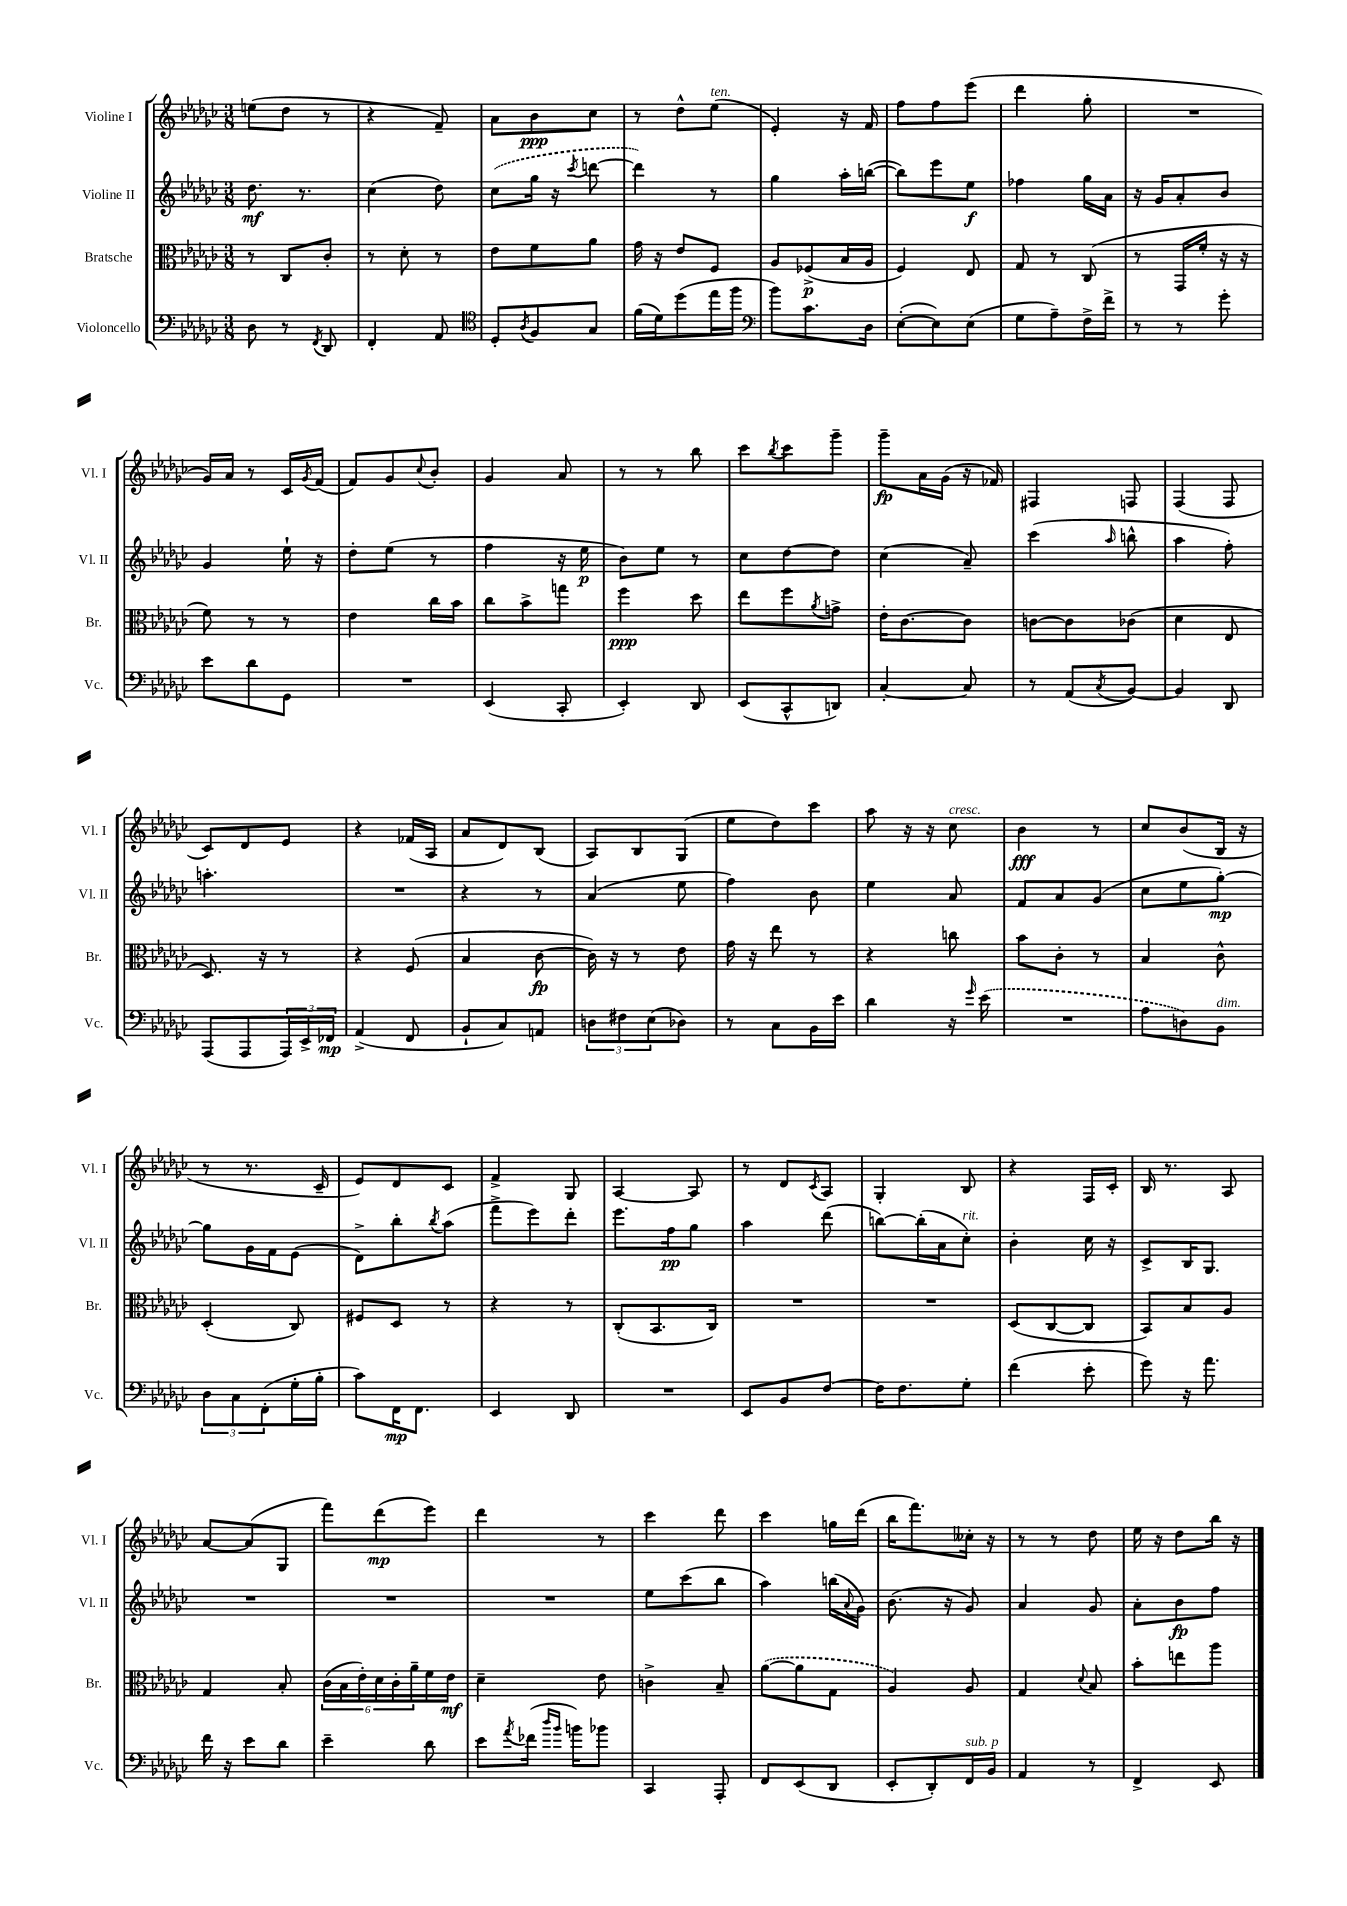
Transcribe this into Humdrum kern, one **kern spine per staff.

**kern	**dynam	**kern	**dynam	**kern	**dynam	**kern	**dynam
*part4	*part4	*part3	*part3	*part2	*part2	*part1	*part1
*staff4	*staff4	*staff3	*staff3	*staff2	*staff2	*staff1	*staff1
*I"Violoncello	*	*I"Bratsche	*	*I"Violine II	*	*I"Violine I	*
*I'Vc.	*	*I'Br.	*	*I'Vl. II	*	*I'Vl. I	*
*clefF4	*	*clefC3	*	*clefG2	*	*clefG2	*
*k[b-e-a-d-g-c-]	*	*k[b-e-a-d-g-c-]	*	*k[b-e-a-d-g-c-]	*	*k[b-e-a-d-g-c-]	*
*M3/8	*	*M3/8	*	*M3/8	*	*M3/8	*
=70	=70	=70	=70	=70	=70	=70	=70
8D-\	.	8r	.	8.dd-\	mf	(8een\L	.
8r	.	8C-/L	.	.	.	8dd-\J	.
.	.	.	.	8.r	.	.	.
8qFF/	.	.	.	.	.	.	.
8DD-/	.	8c-'/J	.	.	.	8r	.
=71	=71	=71	=71	=71	=71	=71	=71
4FF'/	.	8r	.	(4cc-\	.	4r	.
.	.	8d-'\	.	.	.	.	.
8AA-/	.	8r	.	8dd-\)	.	8f~/)	.
=72	=72	=72	=72	=72	=72	=72	=72
*clefC4	*	*	*	*	*	*	*
8D-'/L	.	8e-\L	.	(8cc-\L	.	8a-\L	.
8qA-/	.	.	.	.	.	.	.
8F/	.	8f\	.	16gg-\Jk	.	8b-\	ppp
.	.	.	.	16r	.	.	.
.	.	.	.	8qccc-/	.	.	.
8G-/J	.	8a-\J	.	[8dddn\	.	8cc-\J	.
=73	=73	=73	=73	=73	=73	=73	=73
(16f\LL	.	16g-\	.	4ddd\])	.	8r	.
16d-\J)	.	16r	.	.	.	.	.
(8dd-\	.	8e-/L	.	.	.	8dd-^^\L	.
!	!	!	!	!	!	!LO:TX:a:i:t=ten.	!
16ee-\L	.	8F/J	.	8r	.	(8ee-\J	.
16ff\JJ	.	.	.	.	.	.	.
=74	=74	=74	=74	=74	=74	=74	=74
*clefF4	*	*	*	*	*	*	*
8b-\L)	.	8A-/L	.	4gg-\	.	4e-'/)	.
8.c-\	.	(8F-X^/	p	.	.	.	.
.	.	16B-/L	.	16aa-'\LL	.	16r	.
16D-\Jk	.	16A-/JJ	.	([16bbn\JJ	.	16f/	.
=75	=75	=75	=75	=75	=75	=75	=75
([8E-'\L	.	4F/)	.	8bb\L])	.	8ff\L	.
8E-\])	.	.	.	8eee-\	.	8ff\	.
(8E-\J	.	8E-/	.	8ee-\J	f	(8eee-\J	.
=76	=76	=76	=76	=76	=76	=76	=76
8G-\L	.	8G-/	.	4ff-X\	.	4ddd-\	.
8A-~\)	.	8r	.	.	.	.	.
16F^\L	.	(8C-/	.	16gg-\LL	.	8gg-'\	.
16f^\JJ	.	.	.	16a-\JJ	.	.	.
=77	=77	=77	=77	=77	=77	=77	=77
8r	.	8r	.	16r	.	4.r	.
.	.	.	.	16g-/KL	.	.	.
8r	.	16GG-/LL	.	8a-'/	.	.	.
.	.	16f'/JJ	.	.	.	.	.
8g-'\	.	16r	.	8b-/J	.	.	.
.	.	16r	.	.	.	.	.
!!LO:LB:g=z
=78	=78	=78	=78	=78	=78	=78	=78
8e-\L	.	8f\)	.	4g-/	.	16g-/LL)	.
.	.	.	.	.	.	16a-/JJ	.
8d-\	.	8r	.	.	.	8r	.
8GG-\J	.	8r	.	16ee-`\	.	16c-/LL	.
.	.	.	.	.	.	8qg-/	.
.	.	.	.	16r	.	(16f/JJ	.
=79	=79	=79	=79	=79	=79	=79	=79
4.r	.	4e-\	.	8dd-'\L	.	8f/L)	.
.	.	.	.	(8ee-\J	.	8g-/	.
.	.	.	.	.	.	8qqcc-/	.
.	.	16cc-\LL	.	8r	.	8b-'/J	.
.	.	16b-\JJ	.	.	.	.	.
=80	=80	=80	=80	=80	=80	=80	=80
(4EE-/	.	8cc-\L	.	4ff\	.	4g-/	.
.	.	8b-^\	.	.	.	.	.
8CC-'/	.	8ggn\J	.	16r	.	8a-/	.
.	.	.	.	16ee-\	p	.	.
=81	=81	=81	=81	=81	=81	=81	=81
4EE-'/)	.	4ff\	ppp	8b-\L)	.	8r	.
.	.	.	.	8ee-\J	.	8r	.
8DD-/	.	8dd-\	.	8r	.	8bb-\	.
=82	=82	=82	=82	=82	=82	=82	=82
(8EE-/L	.	8ee-\L	.	8cc-\L	.	8ccc-\L	.
.	.	.	.	.	.	8qbb-/	.
8CC-^^/	.	8ff\	.	[8dd-\	.	8ccc-\	.
.	.	8qa-/	.	.	.	.	.
8DDn/J)	.	8gn^\J	.	8dd-\J]	.	8ggg-~\J	.
=83	=83	=83	=83	=83	=83	=83	=83
[4C-'/	.	16e-'\KL	.	(4cc-\	.	8ggg-~\L	fp
.	.	[8.c-\	.	.	.	.	.
.	.	.	.	.	.	16a-\L	.
.	.	.	.	.	.	(16g-\JJ	.
8C-/]	.	8c-\J]	.	8a-~/)	.	16r	.
.	.	.	.	.	.	16f-X/)	.
=84	=84	=84	=84	=84	=84	=84	=84
8r	.	[8cn\L	.	(4ccc-\	.	4F#X/	.
(8AA-/L	.	8c\]	.	.	.	.	.
8qC-/	.	.	.	16qqaa-/	.	.	.
[8BB-/J)	.	(8c-X\J	.	8bbn^^\	.	8Fn/	.
=85	=85	=85	=85	=85	=85	=85	=85
4BB-/]	.	4d-\	.	4aa-\	.	(4F/	.
8DD-/	.	8E-/	.	8ff'\)	.	8F/	.
!!LO:LB:g=z
=86	=86	=86	=86	=86	=86	=86	=86
(8AAA-/L	.	8.D-/)	.	4.aan'\	.	8c-/L)	.
8AAA-/	.	.	.	.	.	8d-/	.
.	.	16r	.	.	.	.	.
24AAA-/L)	.	8r	.	.	.	8e-/J	.
24EE-^/	.	.	.	.	.	.	.
24FF-X/JJ	mp	.	.	.	.	.	.
=87	=87	=87	=87	=87	=87	=87	=87
(4AA-^/	.	4r	.	4.r	.	4r	.
8FF/	.	(8F/	.	.	.	(16f-X/LL	.
.	.	.	.	.	.	16A-/JJ	.
=88	=88	=88	=88	=88	=88	=88	=88
8BB-`/L	.	4B-/	.	4r	.	8a-/L	.
8C-/)	.	.	.	.	.	8d-/)	.
8AAn/J	.	[8c-\	fp	8r	.	(8B-/J	.
=89	=89	=89	=89	=89	=89	=89	=89
12Dn\L	.	16c-\])	.	(4a-/	.	8A-/L)	.
.	.	16r	.	.	.	.	.
12F#X\	.	.	.	.	.	.	.
.	.	8r	.	.	.	8B-/	.
(12E-\	.	.	.	.	.	.	.
8D-X\J)	.	8e-\	.	8ee-\	.	(8G-/J	.
=90	=90	=90	=90	=90	=90	=90	=90
8r	.	16g-\	.	4ff\)	.	8ee-\L	.
.	.	16r	.	.	.	.	.
8C-\L	.	8ee-\	.	.	.	8dd-\)	.
16BB-\L	.	8r	.	8b-\	.	8ccc-\J	.
16e-\JJ	.	.	.	.	.	.	.
=91	=91	=91	=91	=91	=91	=91	=91
4d-\	.	4r	.	4ee-\	.	8aa-\	.
.	.	.	.	.	.	16r	.
.	.	.	.	.	.	16r	.
!	!	!	!	!	!	!LO:TX:a:i:t=cresc.	!
16r	.	8ccn\	.	8a-/	.	8cc-\	.
16qqg-/	.	.	.	.	.	.	.
(16e-\	.	.	.	.	.	.	.
=92	=92	=92	=92	=92	=92	=92	=92
4.r	.	8b-\L	.	8f/L	.	4b-\	fff
.	.	8c-'\J	.	8a-/	.	.	.
.	.	8r	.	(8g-/J	.	8r	.
=93	=93	=93	=93	=93	=93	=93	=93
8A-\L	.	4B-/	.	8cc-\L	.	8cc-/L	.
8Dn\)	.	.	.	8ee-\	.	(8b-/	.
!LO:TX:a:i:t=dim.	!	!	!	!	!	!	!
8BB-\J	.	8c-^^\	.	[8gg-'\J)	mp	16B-/Jk	.
.	.	.	.	.	.	16r	.
!!LO:LB:g=z
=94	=94	=94	=94	=94	=94	=94	=94
12D-\L	.	(4D-'/	.	8gg-\L]	.	8r	.
12C-\	.	.	.	.	.	.	.
.	.	.	.	16g-\L	.	8.r	.
(12FF'\	.	.	.	.	.	.	.
.	.	.	.	16f\J	.	.	.
16G-'\L	.	8C-/)	.	(8e-\J	.	.	.
16B-'\JJ	.	.	.	.	.	16c-~/	.
=95	=95	=95	=95	=95	=95	=95	=95
8c-\L)	.	8F#X/L	.	8d-^\L)	.	8e-/L)	.
16FF\K	mp	8D-/J	.	8bb-'\	.	8d-/	.
8.FF\J	.	.	.	.	.	.	.
.	.	.	.	8qbb-/	.	.	.
.	.	8r	.	(8aa-\J	.	8c-/J	.
=96	=96	=96	=96	=96	=96	=96	=96
4EE-/	.	4r	.	8fff^\L	.	4f^/	.
.	.	.	.	8eee-\)	.	.	.
8DD-/	.	8r	.	8ddd-'\J	.	8G-/	.
=97	=97	=97	=97	=97	=97	=97	=97
4.r	.	(8C-'/L	.	8.eee-\L	.	[4A-/	.
.	.	8.BB-/	.	.	.	.	.
.	.	.	.	16ff\k	pp	.	.
.	.	.	.	8gg-\J	.	8A-/]	.
.	.	16C-/Jk)	.	.	.	.	.
=98	=98	=98	=98	=98	=98	=98	=98
8EE-/L	.	4.r	.	4aa-\	.	8r	.
8BB-/	.	.	.	.	.	8d-/L	.
.	.	.	.	.	.	8qc-/	.
[8F/J	.	.	.	(8ddd-\	.	8A-/J	.
=99	=99	=99	=99	=99	=99	=99	=99
16F\KL]	.	4.r	.	[8bbn\L)	.	4G-'/	.
8.F\	.	.	.	.	.	.	.
.	.	.	.	(16bb'\L]	.	.	.
.	.	.	.	16a-\J	.	.	.
!	!	!	!	!LO:TX:a:i:t=rit.	!	!	!
8G-'\J	.	.	.	8cc-'\J)	.	8B-/	.
=100	=100	=100	=100	=100	=100	=100	=100
(4f\	.	(8D-/L	.	4b-'\	.	4r	.
.	.	[8C-/	.	.	.	.	.
8e-'\	.	8C-/J]	.	16cc-\	.	16F/LL	.
.	.	.	.	16r	.	16c-'/JJ	.
=101	=101	=101	=101	=101	=101	=101	=101
8g-\)	.	8BB-/L)	.	8c-^/L	.	16B-/	.
.	.	.	.	.	.	8.r	.
16r	.	8B-/	.	16B-/K	.	.	.
8.a-\	.	.	.	8.G-/J	.	.	.
.	.	8A-/J	.	.	.	8A-/	.
!!LO:LB:g=z
=102	=102	=102	=102	=102	=102	=102	=102
16f\	.	4G-/	.	4.r	.	[8a-/L	.
16r	.	.	.	.	.	.	.
8e-\L	.	.	.	.	.	(8a-/]	.
8d-\J	.	8B-'/	.	.	.	8G-/J	.
=103	=103	=103	=103	=103	=103	=103	=103
4e-~\	.	(24c-\LL	.	4.r	.	8fff\L)	.
.	.	24B-\	.	.	.	.	.
.	.	24e-'\)	.	.	.	.	.
.	.	24d-\	.	.	.	(8ddd-\	mp
.	.	24c-'\	.	.	.	.	.
.	.	24a-~\	.	.	.	.	.
8d-\	.	16f\	.	.	.	8eee-\J)	.
.	.	16e-\JJ	mf	.	.	.	.
=104	=104	=104	=104	=104	=104	=104	=104
8e-\L	.	4d-~\	.	4.r	.	4ddd-\	.
8qa-/	.	.	.	.	.	.	.
(16f-X\Jk	.	.	.	.	.	.	.
16qqdd-/LL	.	.	.	.	.	.	.
16qqb-/JJ	.	.	.	.	.	.	.
16bn\KL)	.	.	.	.	.	.	.
8b-X\J	.	8e-\	.	.	.	8r	.
=105	=105	=105	=105	=105	=105	=105	=105
4CC-/	.	4cn^\	.	8ee-\L	.	4ccc-\	.
.	.	.	.	(8ccc-\	.	.	.
8AAA-'/	.	8B-~/	.	8bb-\J	.	8ddd-\	.
=106	=106	=106	=106	=106	=106	=106	=106
8FF/L	.	([8a-\L	.	4aa-\)	.	4ccc-\	.
(8EE-/	.	8a-\]	.	.	.	.	.
8DD-/J	.	8G-\J	.	(16bbn\LL	.	16ggn\LL	.
.	.	.	.	8qqa-/	.	.	.
.	.	.	.	16g-\JJ)	.	(16ddd-\JJ	.
=107	=107	=107	=107	=107	=107	=107	=107
8EE-'/L	.	4A-/)	.	(8.b-\	.	16bb-\KL	.
.	.	.	.	.	.	8.fff\)	.
8DD-'/)	.	.	.	.	.	.	.
.	.	.	.	16r	.	.	.
!LO:TX:a:i:t=sub. p	!	!	!	!	!	!	!
16FF/L	.	8A-/	.	8g-/)	.	16cc--X'\Jk	.
16BB-/JJ	.	.	.	.	.	16r	.
=108	=108	=108	=108	=108	=108	=108	=108
4AA-/	.	4G-/	.	4a-/	.	8r	.
.	.	.	.	.	.	8r	.
.	.	8qqd-/	.	.	.	.	.
8r	.	8B-/	.	8g-/	.	8dd-\	.
=109	=109	=109	=109	=109	=109	=109	=109
4FF^/	.	8b-'\L	.	8a-'\L	.	16ee-\	.
.	.	.	.	.	.	16r	.
.	.	8een\	.	8b-\	fp	8dd-\L	.
8EE-/	.	8aa-\J	.	8ff\J	.	16bb-\Jk	.
.	.	.	.	.	.	16r	.
==	==	==	==	==	==	==	==
*-	*-	*-	*-	*-	*-	*-	*-
